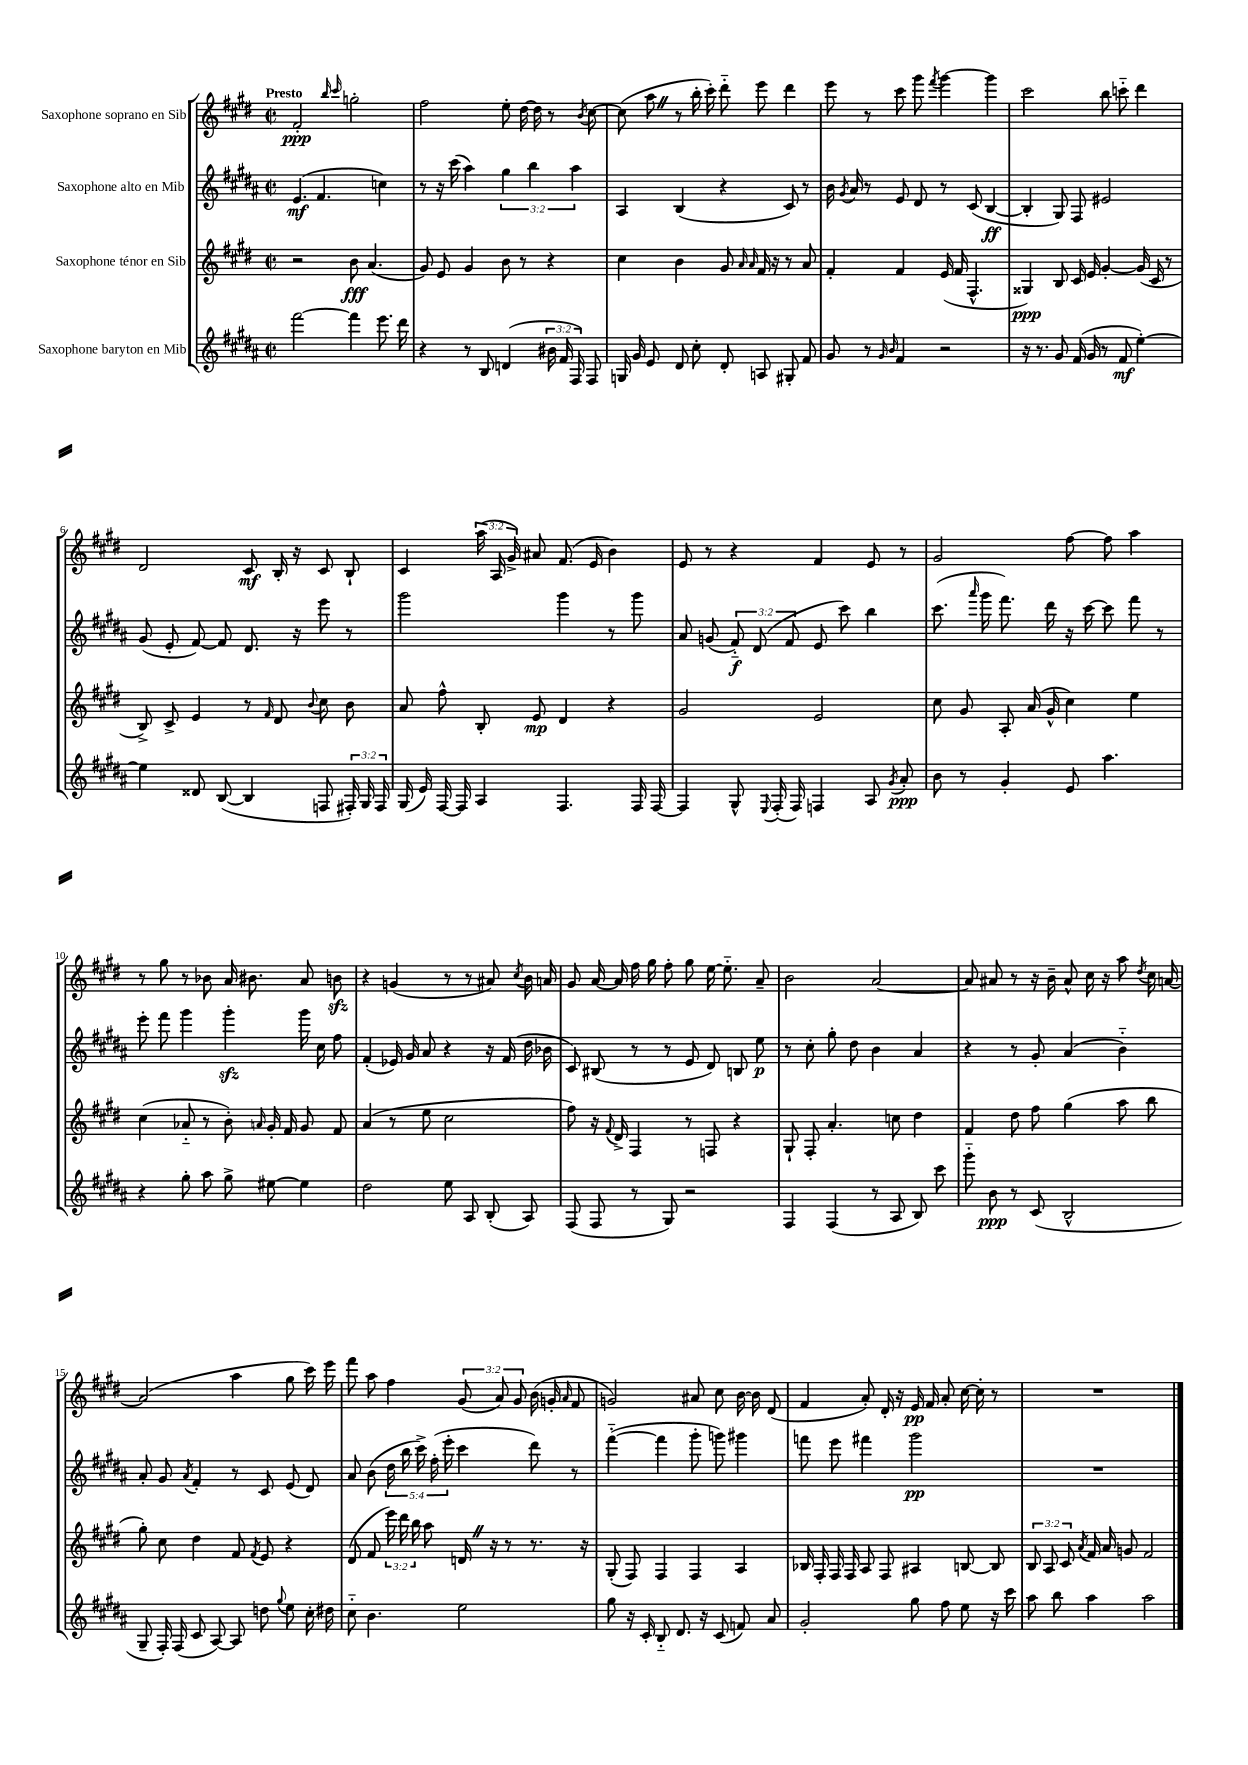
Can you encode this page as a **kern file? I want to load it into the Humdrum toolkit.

**kern	**kern	**kern	**kern
*staff4	*staff3	*staff2	*staff1
*clefG2	*clefG2	*clefG2	*clefG2
*k[f#c#g#d#a#]	*k[f#c#g#d#]	*k[f#c#g#d#a#]	*k[f#c#g#d#]
*M2/2	*M2/2	*M2/2	*M2/2
*met(c|)	*met(c|)	*met(c|)	*met(c|)
[2fff#\	2r	(4.e/	2f#'/
.	.	4.f#/	.
.	.	.	16qqbb/
.	.	.	16qqccc#/
4fff#\]	8b\	.	2gg'\
.	(4.a/	.	.
8.eee\	.	4cc\)	.
16ddd#\	.	.	.
=	=	=	=
4r	8g#/)	8r	2ff#\
.	8e/	16r	.
.	.	(16ccc#\	.
8r	4g#/	4aa#\)	.
8B/	.	.	.
(4d/	8b\	6gg#\	8ee'\
.	8r	.	[16dd#\
.	.	6bb\	.
.	.	.	16dd#\]
24b#\	4r	.	8r
24f#/	.	.	.
24F#/)	.	6aa#\	.
.	.	.	8qb/
8F#/	.	.	[8cc#\
=	=	=	=
16G/	4cc#\	4A#/	(8cc#\]
16g#/	.	.	.
8e/	.	.	8aa\
8d#/	4b\	(4B/	8r
8cc#'\	.	.	16bb'\
.	.	.	16ccc#'\)
8d#'/	8g#/	4r	8ddd#'~\
.	16qqa/	.	.
.	16qqa/	.	.
8A/	16f#/	.	8eee\
.	16r	.	.
8G#'/	8r	8c#/)	4ddd#\
8f#/	8a/	8r	.
=	=	=	=
8g#/	4f#'/	16b\	8eee\
.	.	8qg#/	.
.	.	16a#/	.
8r	.	8r	8r
16qqg#/	.	.	.
16qqb/	.	.	.
4f#/	4f#/	8e/	8ccc#\
.	.	8d#/	8ggg#\
.	.	.	8qfff#/
2r	(16e/	8r	[4ggg#\
.	16f#/	.	.
.	4.F#^^/	(8c#/	.
.	.	[4B/	4ggg#\]
=	=	=	=
16r	4G##/)	4B'/]	2ccc#\
8.r	.	.	.
8g#/	8B/	8G#/)	.
(16f#/	16c#/	8F#/	.
16g#/	16e/	.	.
8r	[4g#'/	2e#/	8bb\
8f#/	.	.	8ccc'~\
[4ee'\)	(16g#/]	.	4ddd#\
.	16c#/	.	.
.	8r	.	.
=	=	=	=
4ee\]	8B^/)	(8g#/	2d#/
.	8c#^/	8e'/	.
8d##/	4e/	[8f#/)	.
([8B/	.	8f#/]	.
4B/]	8r	8.d#/	8c#/
.	16qqf#/	.	.
.	8d#/	.	16B'/
.	.	16r	16r
.	8qqb/	.	.
8F/	8cc#\	8eee\	8c#/
24F#'/)	8b\	8r	8B`/
24G#/	.	.	.
24F#/	.	.	.
=	=	=	=
(16G#/	8a/	2ggg#\	4c#/
16e/)	.	.	.
[16F#/	8ff#^^\	.	.
16F#/]	.	.	.
4A#/	8B'/	.	(24aa\
.	.	.	24A/
.	.	.	24g#^/)
.	8e/	.	8a#/
4.F#/	4d#/	4ggg#\	(8.f#/
.	.	.	16e/
.	4r	8r	4b\)
16F#/	.	8ggg#\	.
[16F#/	.	.	.
=	=	=	=
4F#/]	2g#/	8a#/	8e/
.	.	(8g/	8r
8G#^^/	.	12f#'~/)	4r
.	.	(12d#/	.
8qqE/	.	.	.
(16F#'/	.	.	.
.	.	12f#/	.
16F#/)	.	.	.
4F/	2e/	8e/	4f#/
.	.	8ccc#\)	.
8A#/	.	4bb\	8e/
8qg#/	.	.	.
8a#'/	.	.	8r
=	=	=	=
8b\	8cc#\	(8.ccc#\	2g#/
8r	8g#/	.	.
.	.	16qqaaa#/	.
.	.	16ggg#\	.
4g#'/	8A'/	8.fff#\)	.
.	(16a/	.	.
.	16g#^^/	16ddd#\	.
8e/	4cc#\)	16r	[8ff#\
.	.	[16ccc#\	.
4.aa#\	.	8ccc#\]	8ff#\]
.	4ee\	8fff#\	4aa\
.	.	8r	.
=	=	=	=
4r	(4cc#\	8eee'\	8r
.	.	8fff#\	8gg#\
8gg#'\	8a-'~/	4ggg#\	8r
8aa#\	8r	.	8b-\
8gg#^\	8b'\)	4ggg#'\	16a/
.	.	.	8.b#\
.	16qqa/	.	.
[8ee#\	16g#'/	.	.
.	16f#/	.	.
4ee#\]	8g#/	16ggg#\	8a/
.	.	16cc#\	.
.	8f#/	8ff#\	8b\
=	=	=	=
2dd#\	(4a/	(4f#'/	4r
.	8r	16e-/)	(4g/
.	.	16g#/	.
.	8ee\	8a#/	.
8ee\	2cc#\	4r	8r
8A#/	.	.	8r
(8B'/	.	16r	8a#/)
.	.	(16f#/	.
.	.	.	8qcc#/
8A#/)	.	16dd#\	16b\
.	.	16b-\	16a/
=	=	=	=
(8F#/	8ff#\)	8c#/)	8g#/
8F#/	16r	(8B#/	[16a/
.	8qqf#/	.	.
.	16d#^/	.	16a/]
8r	4F#/	8r	16ff#\
.	.	.	16gg#\
8G#/)	.	8r	8ff#'\
2r	8r	8e/	8gg#\
.	8F/	8d#/)	[16ee\
.	.	.	8.ee'~\]
.	4r	8B/	.
.	.	8ee\	8a~/
=	=	=	=
4F#/	8G#`/	8r	2b\
.	8F#'/	8cc#'\	.
(4F#/	4.a'/	8gg#'\	.
.	.	8dd#\	.
8r	.	4b\	[2a/
8A#/	8cc\	.	.
8B/)	4dd#\	4a#/	.
8ccc#\	.	.	.
=	=	=	=
8ggg#'~\	4f#/	4r	8a/]
8b\	.	.	8a#/
8r	8dd#\	8r	8r
(8c#/	8ff#\	8g#'/	16r
.	.	.	16b~\
2B^^/	(4gg#\	(4a#/	8a#^^/
.	.	.	16cc#\
.	.	.	16r
.	8aa\	4b'~\)	8aa\
.	.	.	8qdd#/
.	8bb\	.	16cc#\
.	.	.	[16a/
=	=	=	=
8G#~/	8gg#'\)	8a#'/	(2a/]
16F#'/)	8cc#\	8g#/	.
(16F#/	.	.	.
.	.	8qa#/	.
8c#/	4dd#\	4f#'/	.
[8A#/)	.	.	.
8A#/]	8f#/	8r	4aa\
.	8qf#/	.	.
8dd\	8e/	8c#/	.
8qqgg#/	.	.	.
8ee\	4r	(8e/	8gg#\
16cc#'\	.	8d#/)	16ccc#\)
16dd#\	.	.	16eee\
=	=	=	=
8cc#'~\	(8d#/	8a#/	8fff#\
4.b\	8f#/	(8b\	8aa\
.	24eee\)	20dd#\	4ff#\
.	24ddd#\	.	.
.	.	20bb\	.
.	24bb\	.	.
.	.	20ccc#^\)	.
.	8aa\	.	.
.	.	(20ff#'\	.
.	.	20eee'\	.
2ee\	16d/	4ccc#\	(12g#/
.	16r	.	.
.	.	.	12a/)
.	8r	.	.
.	.	.	12g#/
.	8.r	8ddd#\)	(16b\
.	.	.	16g'/
.	.	.	16qqa/
.	.	8r	8f#/
.	16r	.	.
=	=	=	=
8gg#\	(8G#'/	([4fff#'~\	2g/)
16r	8F#/)	.	.
16c#'/	.	.	.
8B'~/	4F#/	4fff#\]	.
8.d#/	.	.	.
.	4F#/	8ggg#'\	8a#/
16r	.	.	.
(8c#/	.	8ggg\)	8cc#\
8f/)	4A/	4ggg#\	[16b\
.	.	.	16b\]
8a#/	.	.	(8d#/
=	=	=	=
2g#'/	16B-/	8fff\	4f#/
.	16F#'/	.	.
.	16F#/	8eee\	.
.	16F#/	.	.
.	8A/	4fff#\	8a'/)
.	8F#/	.	16d#'/
.	.	.	16r
8gg#\	4A#/	2ggg#\	16e/
.	.	.	16f#/
8ff#\	.	.	8a'/
8ee\	[8B/	.	[16cc#\
.	.	.	16cc#'\]
16r	8B/]	.	8r
16ccc#\	.	.	.
=	=	=	=
8aa#\	12B/	1r	1r
.	12A/	.	.
8bb\	.	.	.
.	12c#/	.	.
.	8qa/	.	.
4aa#\	16f#/	.	.
.	16a/	.	.
.	8g/	.	.
2aa#\	2f#/	.	.
==	==	==	==
*-	*-	*-	*-
